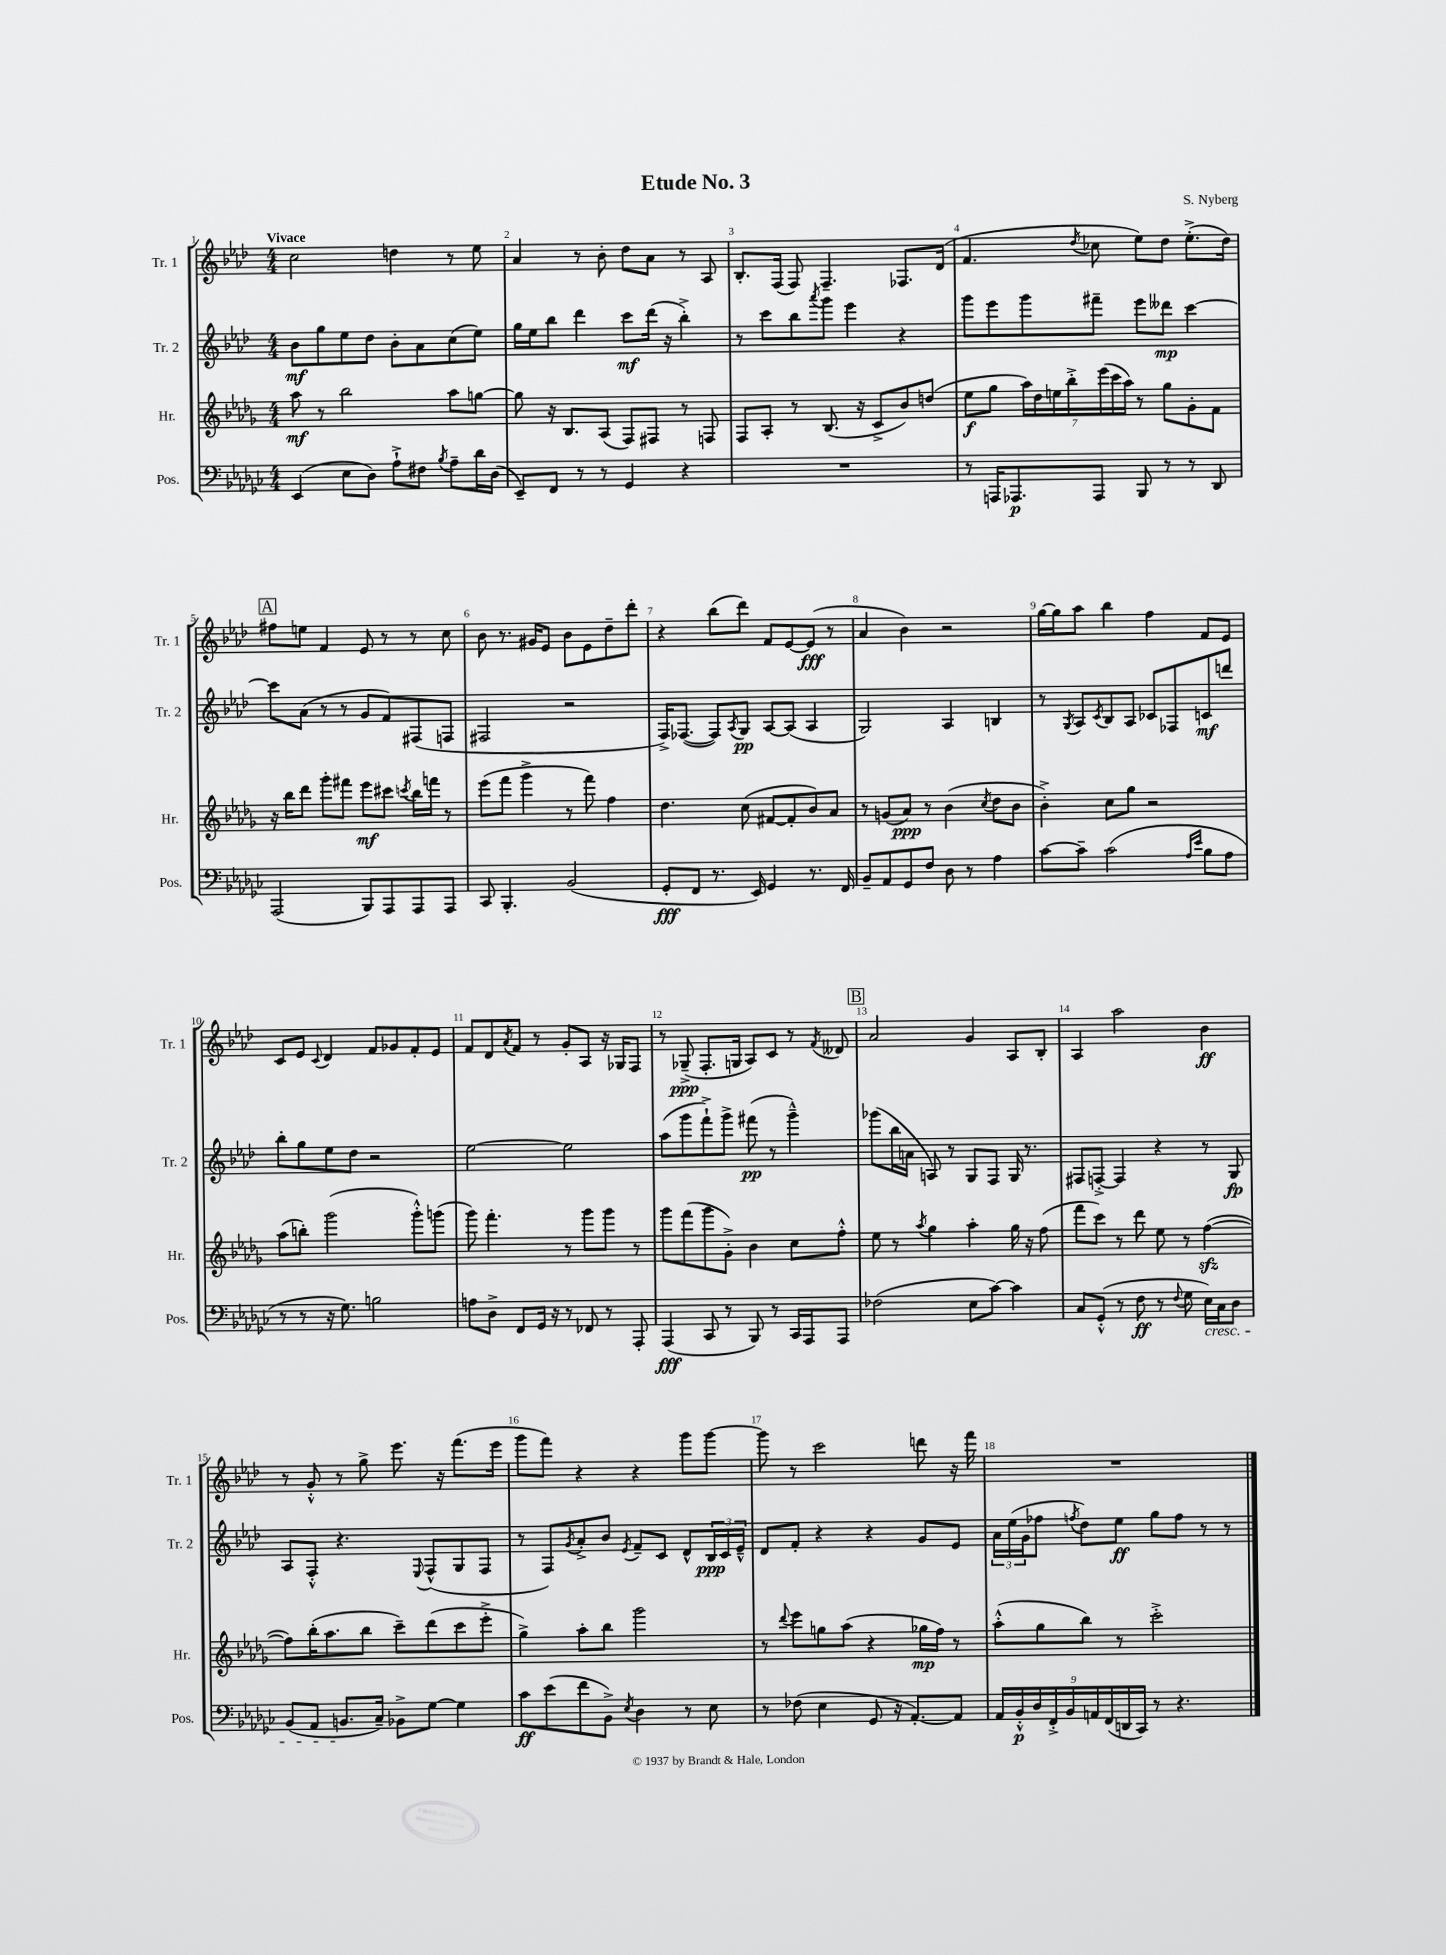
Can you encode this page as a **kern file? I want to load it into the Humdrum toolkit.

**kern	**kern	**kern	**kern
*staff4	*staff3	*staff2	*staff1
*clefF4	*clefG2	*clefG2	*clefG2
*k[b-e-a-d-g-c-]	*k[b-e-a-d-g-]	*k[b-e-a-d-]	*k[b-e-a-d-]
*M4/4	*M4/4	*M4/4	*M4/4
(4EE-/	8aa-\	8b-\L	2cc\
.	8r	8gg\	.
8E-\L	2bb-\	8ee-\	.
8D-\J)	.	8dd-\J	.
8A-`^\L	.	8b-'\L	4dd\
8F#\J	.	8a-\	.
8qB-/	.	.	.
8A-~\L	8aa-\L	(8cc\	8r
16d-\L	[8gg\J	8ee-\J)	8ee-\
(16D-\JJ	.	.	.
=	=	=	=
8EE-~/L)	8gg\]	16gg\LL	4a-/
.	.	16ee-\J	.
8FF/J	16r	8bb-\J	.
.	8.B-/L	.	.
8r	.	4ddd-\	8r
8r	(8A-/J	.	8b-'\
4GG-/	8F/L)	8ccc\L	8dd-\L
.	8F#/J	(16ddd-\Jk	8a-\J
.	.	16r	.
4r	8r	4bb-'^\)	8r
.	8F/	.	8A-/
=	=	=	=
1r	8F/L	8r	8.B-'/L
.	8A-'/J	8ccc\L	.
.	.	.	(16F/Jk
.	8r	8bb-\	8F/)
.	.	8qaaa-/	.
.	(8.B-/	8ggg\J	4.F~/
.	.	4eee-\	.
.	16r	.	.
.	8c^/L	.	.
.	8b-/)	4r	8.F-/L
.	(8dd/J	.	.
.	.	.	(16d-/Jk
=	=	=	=
8r	8ee-\L	8ggg\L	4.f/
16AAA/LK	8gg-\J	8eee-\	.
8.AAA-/	.	.	.
.	28aa-\LL)	8ggg\	.
.	28dd-\	.	.
.	28ee\	.	.
.	28bb-'^\	.	.
.	.	.	8qdd-/
8AAA-/J	.	8fff#~\J	8cc-\
.	(28eee-\	.	.
.	28ccc\	.	.
.	28aa-\JJ)	.	.
8BBB-/	8r	8eee-\L	8ee-\L)
8r	8gg-\L	8ddd--\J	8dd-\J
8r	8g-'\	[4ccc\	(8.ee-'^\L
8DD-/	8f\J	.	.
.	.	.	16dd-\Jk)
=	=	=	=
(2AAA-/	16r	8ccc\]L	8ff#\L
.	16bb-\LK	.	.
.	8ddd-\J	(8a-\J	8ee\J
.	8ggg-'\L	8r	4f/
.	8fff#\J	8r	.
8BBB-/L)	8eee-\L	8g/L	8e-/
8AAA-/	8ccc#\J	8f/)	8r
.	8qccc/	.	.
8AAA-/	16bb-\LL	(8F#/	8r
.	16fff\JJ	.	.
8AAA-/J	8r	8F/J	8cc\
=	=	=	=
8CC-/	(8eee-\L	2F#/	8b-\
4.BBB-'/	8fff\J	.	8.r
.	4ggg-^\	.	.
.	.	.	16g#/LK
.	.	.	8e-/J
(2BB-/	8r	2r	8b-\L
.	8fff\)	.	8e-\
.	4ff\	.	8dd-~\
.	.	.	8ddd-'\J
=	=	=	=
8GG-'/L	4.dd-\	16F^/LK)	4r
.	.	([8.F-/J	.
8FF/J	.	.	.
8.r	.	8F-/]L)	(8bb-\L
.	.	8qA-/	.
.	(8cc\	8G/J	8ddd-\J)
16EE-/)	.	.	.
4GG-/	[8f#/L	[8A-/L	8f/L
.	8f#'/]	(8A-/]J	[8e-/
8.r	8b-/)	4A-/	(8e-/]J
.	8a-/J	.	8r
16FF/	.	.	.
=	=	=	=
8BB-~/L	8r	2G/)	4a-/
8AA-/	(8g/L	.	.
8GG-/	8a-/J)	.	4b-\)
8F/J	8r	.	.
8D-\	(4b-\	4A-/	2r
8r	.	.	.
.	8qcc/	.	.
4A-\	8dd-\L	4B/	.
.	8b-\J	.	.
=	=	=	=
[8c-\L	4b-'^\)	8r	[16gg\LL
.	.	.	16gg\]J
.	.	8qG/	.
8c-~\]J	.	8A-/L	8aa-\J
.	.	8qc/	.
(2c-\	8cc\L	8B-/	4bb-\
.	8gg-\J	8A-/J	.
.	2r	8c-/L	4ff\
.	.	8F-/	.
16qqA-/LL	.	.	.
16qqe-/JJ	.	.	.
8B-\L	.	8c/	8f/L
8A-\J	.	8ddd/J	8e-/J
=	=	=	=
8r	(8aa-\L	8bb-'\L	8c/L
8r	8bb'\J)	8gg\	8e-/J
.	.	.	8qqc/
16r	(2ggg-\	8ee-\	4d-/
8.G-\)	.	.	.
.	.	8dd-\J	.
2B\	.	2r	8f/L
.	.	.	8g-/
.	8ggg-'^^\L)	.	8f'/
.	(8ggg\J	.	8e-/J
=	=	=	=
8A\L	8ggg-\)	[2ee-\	8f/L
8D-^\J	4.fff'\	.	8d-/
.	.	.	8qa-/
8FF/L	.	.	8f/J
16GG-/Jk	.	.	8r
16r	.	.	.
8r	8r	2ee-\]	8g'/L
8FF-/	8ggg-\L	.	8A-/J
8r	8ggg-\J	.	16r
.	.	.	16G-/LK
8AAA-'/	8r	.	8F/J
=	=	=	=
(4AAA-/	8ggg-\L	(8aa-\L	8r
.	(8fff\	8ggg\	(8G-~^/
8CC-/	8ggg-\	8fff`^\)	8.F'/L
8r	8g-'^\J)	8ggg^\J	.
.	.	.	16G/Jk
8BBB-/)	4b-\	(8fff#\	8A-/L)
8r	.	8r	8c/J
16CC-/LL	8cc\L	4ggg~^^\)	8r
16AAA-/J	.	.	.
.	.	.	8qf/
8AAA-/J	8ff'^^\J	.	8d--/
=	=	=	=
(2F-\	8ee-\	(8ggg-\L	2a-/
.	8r	16bb-\L	.
.	.	16a\JJ	.
.	8qaa-/	.	.
.	4gg-\	8A/)	.
.	.	8r	.
8E-\L	4aa-'\	8G/L	4g/
[8c-\J)	.	8F/J	.
4c-\]	16gg-\	16G/	8A-/L
.	16r	8.r	.
.	(8ff\	.	8B-'/J
=	=	=	=
8C-/L	8fff\L	8F#/L	4A-/
(8GG-'^^/J	8ccc\J)	[8F'^/J	.
8r	8r	4F/]	2aa-\
8F\	8ddd-\	.	.
8r	8ee-\	4r	.
8qqF/	.	.	.
8G-\	8r	.	.
16E-\LL)	([4ff\	8r	4b-\
16C-\J	.	.	.
8D-\J	.	8G/	.
=	=	=	=
(8BB-/L	8ff\]L)	8A-/L	8r
8AA-/J	(16bb-'\K	8F'^^/J	8g'^^/
.	8.aa-\	.	.
8.BB/L	.	4.r	8r
.	8bb-\J	.	8gg^\
16C-~/Jk)	.	.	.
8BB-^\L	8ccc~\L)	.	8.eee-\
.	.	8qqE-/	.
[8G-\J	(8ddd-\	(8F^^/L	.
.	.	.	16r
4G-\]	8ccc\	8G/	(8.fff\L
.	8eee-'^\J	8F/J	.
.	.	.	16eee-\Jk
=	=	=	=
8c-\L	4gg-^\)	8r	8ggg\L
(8e-\	.	8F/L)	8fff\J)
.	.	8qg/	.
8f\	8aa-'\L	8a-'^/	4r
8BB-^\J)	8bb-\J	8b-/J	.
8qE-/	.	8qe-/	.
4D-\	2ggg-\	8f~/L	4r
.	.	8c/J	.
8r	.	8d-^^/L	8ggg\L
8E-\	.	24B-/L	[8ggg\J
.	.	24c/	.
.	.	24e-~^^/JJ	.
=	=	=	=
8r	8r	8d-/L	8ggg\]
.	8qqddd-/	.	.
(8F-\	8eee-\L	8f'/J	8r
4E-\	8gg\	4r	2ccc\
.	(8aa-\J	.	.
8GG-/	4r	4r	.
16r	.	.	.
[8.AA-'/L)	.	.	.
.	16gg-\LL	8g/L	8ddd\
.	16ff\JJ)	.	.
8AA-/]J	8r	8e-/J	16r
.	.	.	16fff\
=	=	=	=
18AA-/LL	(8aa-'^^\L	24a-\LL	1r
.	.	(24ee-\	.
18BB-'^^/	.	.	.
.	.	24g\J	.
18D-/	.	.	.
.	8gg-\	8ff-\J	.
18FF'^/	.	.	.
18BB-/	.	.	.
.	.	8qff/	.
.	8bb-\J)	8dd-\L)	.
18AA/	.	.	.
(18FF/	.	.	.
.	8r	8ee-\J	.
18DD/	.	.	.
18CC-/JJ)	.	.	.
8r	2ccc'^\	8gg\L	.
4.r	.	8ff\J	.
.	.	8r	.
.	.	8r	.
==	==	==	==
*-	*-	*-	*-
